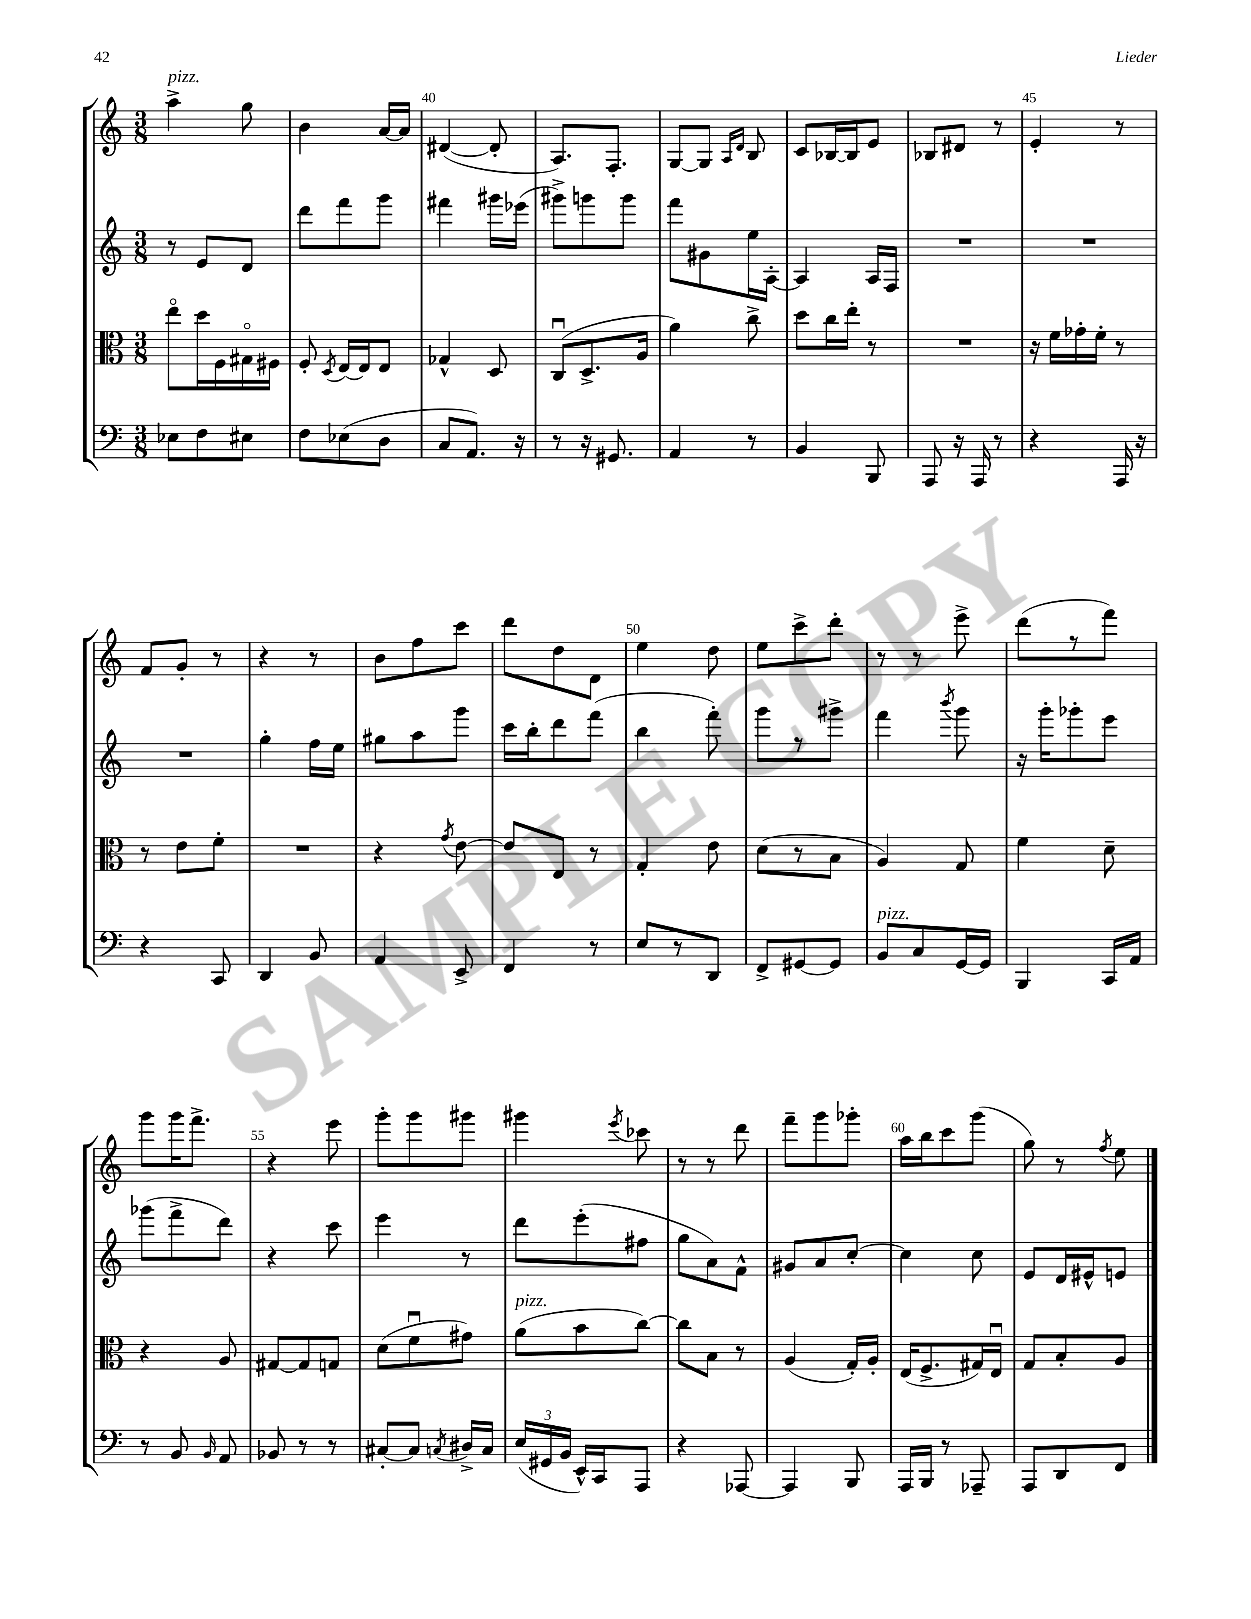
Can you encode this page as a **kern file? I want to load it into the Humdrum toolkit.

**kern	**kern	**kern	**kern
*staff4	*staff3	*staff2	*staff1
*clefF4	*clefC3	*clefG2	*clefG2
*k[]	*k[]	*k[]	*k[]
*M3/8	*M3/8	*M3/8	*M3/8
8E-\L	8eeo\L	8r	4aa^\
8F\	16dd\L	8e/L	.
.	16F\	.	.
8E#\J	16G#o\	8d/J	8gg\
.	16F#\JJ	.	.
=	=	=	=
8F\L	8F'/	8ddd\L	4b\
.	8qD/	.	.
(8E-\	[16E/LL	8fff\	.
.	16E/]J	.	.
8D\J	8E/J	8ggg\J	[16a/LL
.	.	.	16a/]JJ
=	=	=	=
8C/L	4G-^^/	4fff#\	([4d#/
8.AA/J)	.	.	.
.	8D/	16ggg#\LL	8d#'/]
16r	.	(16eee-\JJ	.
=	=	=	=
8r	(8Cu/L	8ggg#^\L)	8.A/L)
16r	8.D^/	8ggg\	.
8.GG#/	.	.	8.F'/J
.	.	8ggg\J	.
.	16A/Jk	.	.
=	=	=	=
4AA/	4a\)	8fff\L	[8G/L
.	.	8g#\	8G/]J
.	.	.	16qqA/LL
.	.	.	16qqd/JJ
8r	8cc^\	16ee\L	8B/
.	.	[16A'\JJ	.
=	=	=	=
4BB/	8dd\L	4A/]	8c/L
.	16cc\L	.	[16B-/L
.	16ee'\JJ	.	16B-/]J
8BBB/	8r	16A/LL	8e/J
.	.	16F/JJ	.
=	=	=	=
8AAA/	4.r	4.r	8B-/L
16r	.	.	8d#/J
16AAA/	.	.	.
8r	.	.	8r
=	=	=	=
4r	16r	4.r	4e'/
.	16f\LL	.	.
.	16g-'\	.	.
.	16f'\JJ	.	.
16AAA/	8r	.	8r
16r	.	.	.
=	=	=	=
4r	8r	4.r	8f/L
.	8e\L	.	8g'/J
8CC/	8f'\J	.	8r
=	=	=	=
4DD/	4.r	4gg'\	4r
8BB/	.	16ff\LL	8r
.	.	16ee\JJ	.
=	=	=	=
4AA/	4r	8gg#\L	8b\L
.	.	8aa\	8ff\
.	8qg/	.	.
8EE^/	[8e\	8ggg\J	8ccc\J
=	=	=	=
4FF/	8e/]L	16ccc\LL	8ddd\L
.	.	16bb'\J	.
.	8E/J	8ddd\	8dd\
8r	8r	(8fff\J	8d\J
=	=	=	=
8E/L	4G'/	4bb\	4ee\
8r	.	.	.
8DD/J	8e\	8fff'\)	8dd\
=	=	=	=
8FF^/L	(8d\L	8ggg\L	8ee\L
[8GG#/	8r	8r	8ccc^\
8GG#/]J	8B\J	8ggg#^\J	8ddd'\J
=	=	=	=
8BB/L	4A/)	4fff\	8r
8C/	.	.	8r
.	.	8qbbb/	.
[16GG/L	8G/	8ggg\	8eee^\
16GG/]JJ	.	.	.
=	=	=	=
4BBB/	4f\	16r	(8ddd\L
.	.	16ggg'\LK	.
.	.	8ggg-'\	8r
16CC/LL	8d~\	8eee\J	8fff\J)
16AA/JJ	.	.	.
=	=	=	=
8r	4r	(8ggg-\L	8ggg\L
8BB/	.	8fff^\	16ggg\K
.	.	.	8.fff^\J
16qqBB/	.	.	.
8AA/	8A/	8ddd\J)	.
=	=	=	=
8BB-/	[8G#/L	4r	4r
8r	8G#/]	.	.
8r	8G/J	8ccc\	8eee\
=	=	=	=
[8C#'/L	(8d\L	4eee\	8ggg'\L
8C#/]J	8fu\	.	8ggg\
8qC/	.	.	.
16D#^/LL	8g#\J)	8r	8ggg#\J
16C/JJ	.	.	.
=	=	=	=
(24E/LL	(8a\L	8ddd\L	4ggg#\
24GG#/	.	.	.
24BB/JJ	.	.	.
16EE^^/LL)	8b\	(8eee'\	.
16CC/J	.	.	.
.	.	.	8qeee/
8AAA/J	[8cc\J)	8ff#\J	8ccc-\
=	=	=	=
4r	8cc\]L	8gg\L	8r
.	8B\J	8a\)	8r
[8AAA-/	8r	8f^^\J	8ddd\
=	=	=	=
4AAA-/]	(4A/	8g#/L	8fff~\L
.	.	8a/	8ggg\
8BBB/	16G'/LL)	[8cc'/J	8ggg-'\J
.	16A'/JJ	.	.
=	=	=	=
16AAA/LL	(16E/LK	4cc\]	16aa\LL
16BBB/JJ	8.F^/	.	16bb\J
8r	.	.	8ccc\
8AAA-~/	16G#/L)	8cc\	(8ggg\J
.	16Eu/JJ	.	.
=	=	=	=
8AAA/L	8G/L	8e/L	8gg\)
8DD/	8B'/	16d/L	8r
.	.	16e#^^/J	.
.	.	.	8qff/
8FF/J	8A/J	8e/J	8ee\
==	==	==	==
*-	*-	*-	*-
